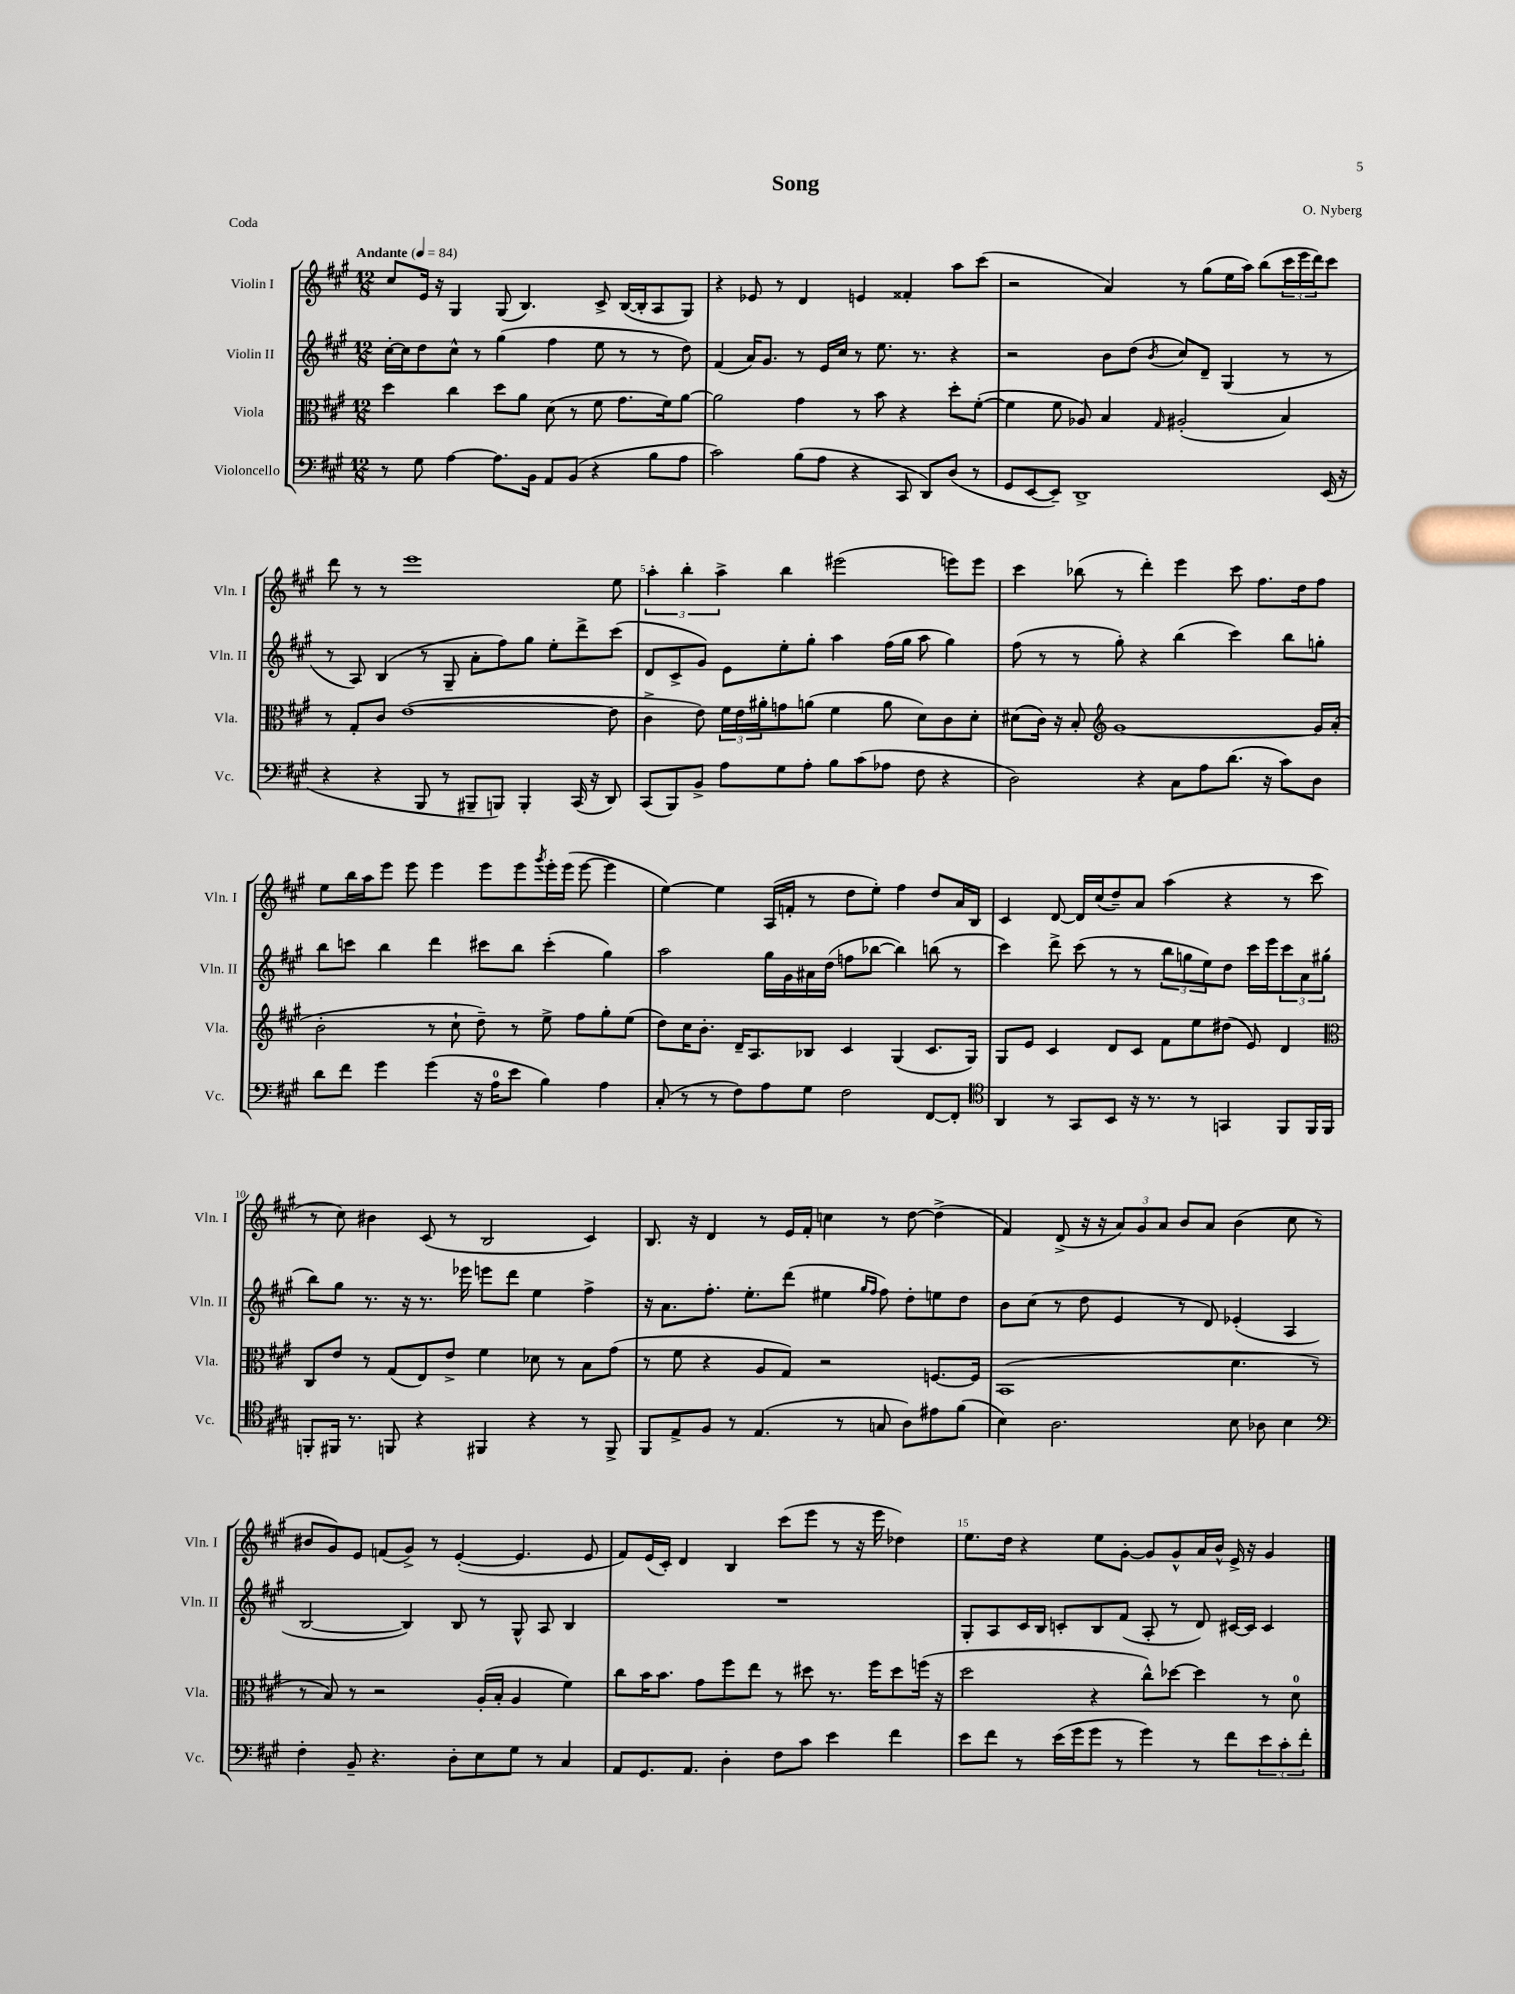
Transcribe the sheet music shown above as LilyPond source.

\header { title = "Song" composer = "O. Nyberg" piece = "Coda" }
<<
\new StaffGroup <<
\new Staff = "s0" \with { instrumentName = "Violin I" shortInstrumentName = "Vln. I" } {
    \clef treble \key a \major \numericTimeSignature \time 12/8 \tempo "Andante" 4 = 84
    cis''8 e'16 r16 gis4 gis8( b4.) cis'8-> b16~( b16-. a8 gis8) |
    r4 ees'8 r8 d'4 e'4 fisis'4-. a''8 cis'''8( |
    r2 a'4) r8 gis''8( e''16 a''16) b''8( \tuplet 3/2 { cis'''16 e'''16 d'''16) } cis'''8 |
    d'''8 r8 r8 e'''1 e''8 |
    \tuplet 3/2 { a''4-. b''4-. a''4-> } b''4 eis'''2( e'''8) e'''8 |
    cis'''4 bes''8( r8 d'''4-.) e'''4 cis'''8 fis''8. d''16 fis''8 |
    e''8 b''16 a''16 e'''8 e'''8 e'''4 e'''8 e'''8 \acciaccatura { gis'''8 } e'''16-. e'''16( e'''8~ e'''4 |
    e''4~) e''4 a16( f'16-. r8 d''8 e''8-.) fis''4 d''8 a'16 b16 |
    cis'4 d'8~ d'16 cis''16( d''8--) a'8 a''4( r4 r8 cis'''8 |
    r8 cis''8) bis'4 cis'8( r8 b2 cis'4) |
    b8. r16 d'4 r8 e'16 fis'16-. c''4 r8 d''8~ d''4->( |
    fis'4) d'8->( r16 r16 \tuplet 3/2 { a'8) gis'8 a'8 } b'8 a'8 b'4( cis''8 r8 |
    bis'8 gis'8) e'8 f'8( gis'8->) r8 e'4~-.( e'4. e'8 |
    fis'8) e'16( cis'16-.) d'4 b4 cis'''8( e'''8 r8 r16 e'''16 des''4) |
    e''8. d''16 r4 e''8 gis'8~-. gis'8 gis'8-^ a'16 b'16-^ e'16-> r16 gis'4 \bar "|." |
}
\new Staff = "s1" \with { instrumentName = "Violin II" shortInstrumentName = "Vln. II" } {
    \clef treble \key a \major \numericTimeSignature \time 12/8
    cis''16~-. cis''16 d''8 cis''8-^ r8 gis''4( fis''4 e''8 r8 r8 d''8) |
    fis'4( a'16) gis'8. r8 e'16 cis''16 r8 e''8. r8. r4 |
    r2 b'8 d''8( \acciaccatura { b'8 } cis''8) d'8-- gis4( r8 r8 |
    r8 a8) b4( r8 gis8-- a'8-. fis''8) gis''8 e''8-. d'''8-> cis'''8( |
    d'8 cis'8-> gis'8) e'8 e''8-. gis''8-. a''4 fis''16( gis''16 a''8 gis''4) |
    fis''8( r8 r8 gis''8-.) r4 b''4( cis'''4) b''8 g''8-. |
    b''8 c'''8 b''4 d'''4 cis'''8 b''8 cis'''4-.( gis''4) |
    a''2 gis''16 gis'16 ais'16 d''16( f''8 bes''8~ bes''4) b''8( r8 |
    cis'''4) d'''8-> cis'''8( r8 r8 \tuplet 3/2 { b''8 g''8 e''8) } d''8 cis'''16 e'''16 \tuplet 3/2 { cis'''8 a'8 gis''8-.( } |
    b''8) gis''8 r8. r16 r8. ees'''16 e'''8 d'''8 e''4 fis''4-> |
    r16 a'8. fis''8.-. e''8.-. d'''8( eis''4 \grace { gis''16 fis''16 } fis''8) d''8-. e''8 d''8 |
    b'8 cis''8( r8 d''8 e'4 r8 d'8) ees'4-.( a4 |
    b2~ b4) b8 r8 gis8-^ a8 b4 |
    R1. |
    gis8-. a8 cis'16 b16 c'8-. b8 fis'8( a8-. r8 d'8) cis'16~ cis'16 cis'4 \bar "|." |
}
\new Staff = "s2" \with { instrumentName = "Viola" shortInstrumentName = "Vla." } {
    \clef alto \key a \major \numericTimeSignature \time 12/8
    d''4 cis''4 d''8 a'8 d'8( r8 fis'8 gis'8. fis'16) a'8~ |
    a'2 gis'4 r8 b'8 r4 d''8-. fis'8~-.( |
    fis'4 fis'8 aes8) b4 \grace { gis16 } ais2-.( b4) |
    r8 gis8-. cis'8 e'1~( e'8 |
    cis'4-> e'8) \tuplet 3/2 { fis'16 e'16 ais'16-. } g'8 a'8( fis'4 a'8 d'8) cis'8 d'8-. |
    dis'8( cis'16) r16 b8-. \clef treble gis'1~ gis'16 a'16-.( |
    b'2-. r8 cis''8-! d''8--) r8 e''8-> fis''8 gis''8-. e''8( |
    d''8) cis''16 b'8.-. d'16-- a8. bes8 cis'4 gis4( cis'8. gis16) |
    gis8 e'8 cis'4 d'8 cis'8 fis'8 e''8 dis''8( e'8) d'4 |
    \clef alto cis8 e'8 r8 gis8( e8) e'8-> fis'4 des'8 r8 b8 gis'8( |
    r8 fis'8 r4 a8 gis8) r2 f8.~ f16 |
    b,1( d'4. r8 |
    r8 b8) r8 r2 a16-.( b16-. a4 fis'4) |
    cis''8 b'16 b'8. gis'8 fis''8 e''8 r8 dis''8 r8. fis''16 dis''8 f''16( r16 |
    d''2 r4 cis''8-^) des''8~ des''4 r8 d'8-0 \bar "|." |
}
\new Staff = "s3" \with { instrumentName = "Violoncello" shortInstrumentName = "Vc." } {
    \clef bass \key a \major \numericTimeSignature \time 12/8
    r8 gis8 a4~ a8. b,16 a,8 b,8( r4 b8 a8 |
    cis'2) b8( a8 r4 cis,8 d,8) d8( r8 |
    gis,8 e,8~ e,8--) d,1-> e,16( r16 |
    r4 r4 b,,8 r8 bis,,8-- b,,8) b,,4-. cis,16( r16 d,8) |
    cis,8( b,,8) b,8-> a8 gis8 a8-. b8 cis'8( aes8 fis8 r4 |
    d2) r4 cis8 a8 d'8.( r16 cis'8) d8 |
    d'8 fis'8 gis'4 gis'4( r16 a16-0 e'8 b4) a4 |
    cis8-.( r8 r8 fis8) a8 gis8 fis2 fis,8~ fis,8-. |
    \clef tenor a,4 r8 gis,8 b,8 r16 r8. r8 g,4 fis,8 fis,16 fis,16 |
    f,8-. fis,16 r8. f,8 r4 fis,4 r4 r8 fis,8-> |
    fis,8 e8-> fis8 r8 e4.( r8 g8 a8) eis'8 fis'8( |
    b4) a2. b8 aes8 b4 |
    \clef bass fis4-. b,8-- r4. d8-. e8 gis8 r8 cis4 |
    a,8 gis,8. a,8. d4-. fis8 cis'8 e'4 fis'4 |
    e'8 fis'8 r8 e'16( gis'16 gis'8 r8 gis'4) r8 fis'8 \tuplet 3/2 { e'8 cis'8-. fis'8-. } \bar "|." |
}
>>
>>
\layout { \context { \Score \override BarNumber.break-visibility = ##(#f #t #t) barNumberVisibility = #(every-nth-bar-number-visible 5) } }
